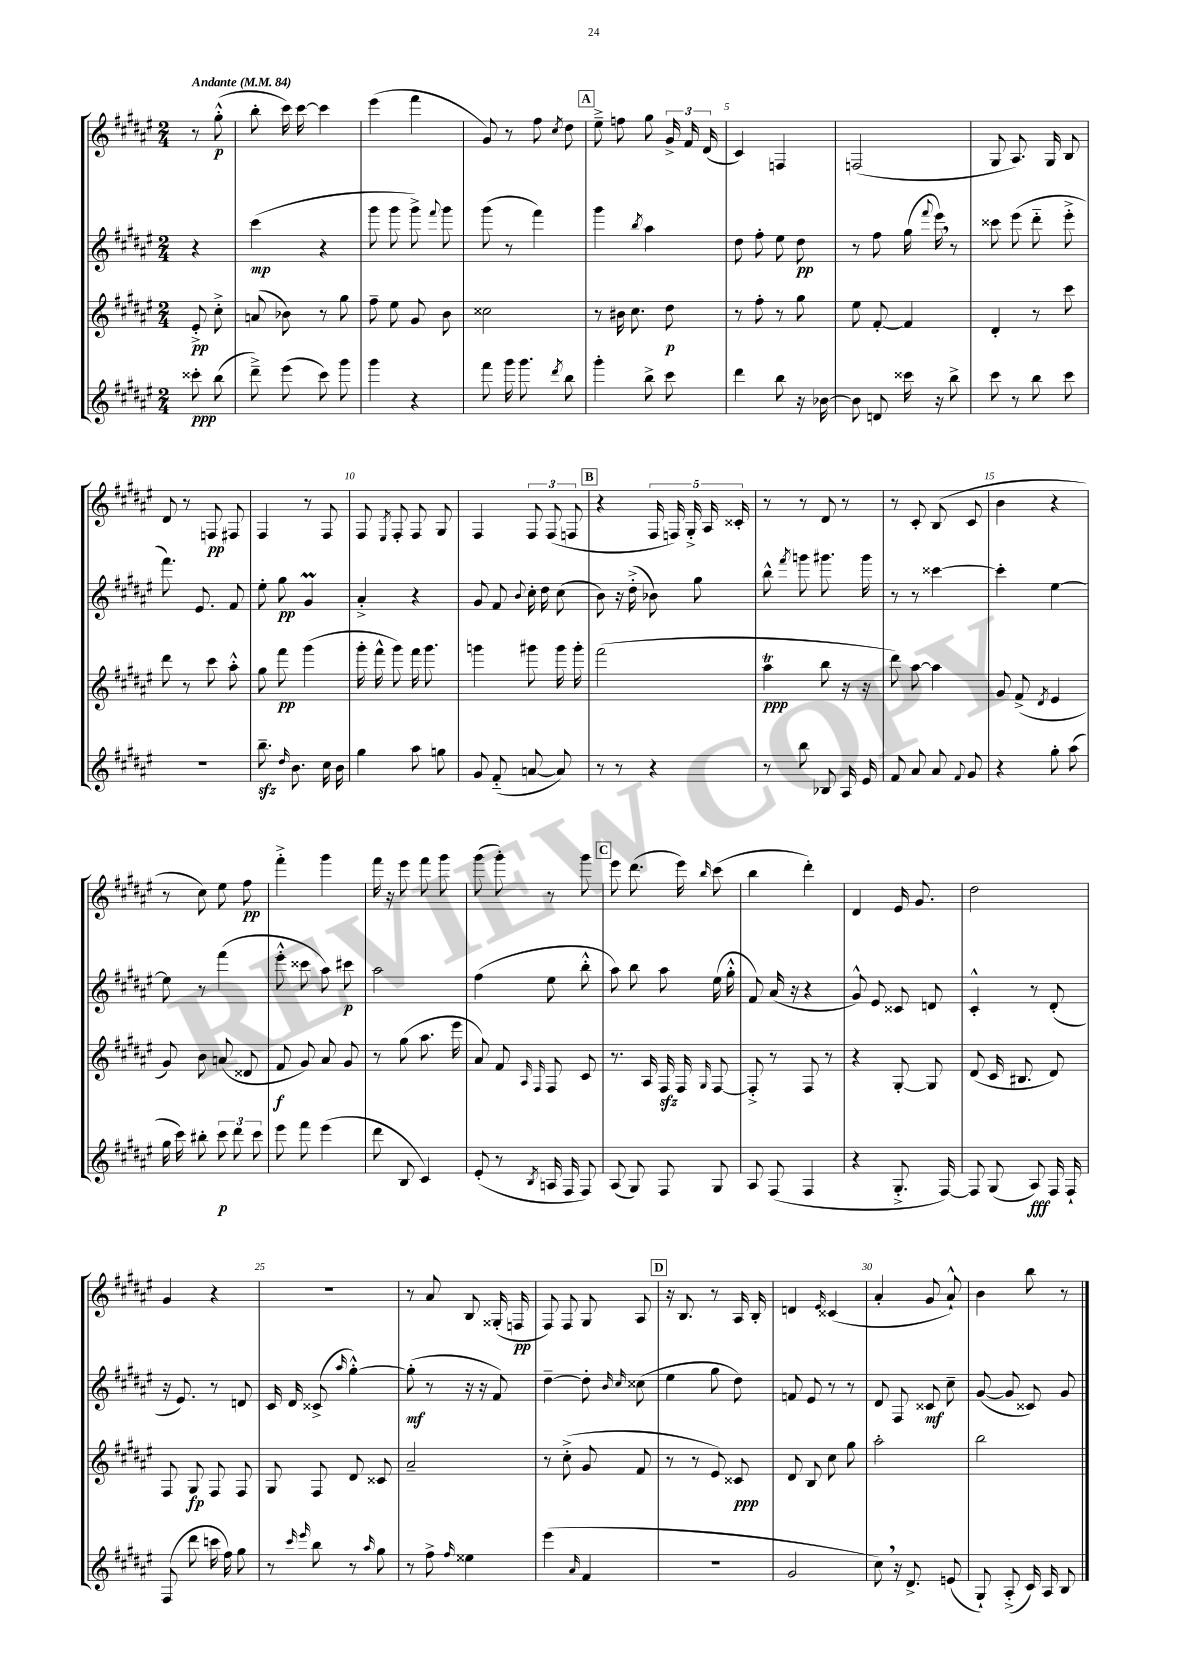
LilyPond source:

<<
\new StaffGroup <<
\new Staff = "s0" {
    \clef treble \key fis \major \numericTimeSignature \time 2/4 \partial 4 \tempo "Andante" 4 = 84
    \autoBeamOff r8 gis''8-.-^\p( |
    b''8-. cis'''16) cis'''16~ cis'''4 |
    eis'''4( fis'''4 |
    gis'8) r8 fis''8 \acciaccatura { cis''8 } dis''8 |
    \mark \markup { \box "A" } eis''8---> f''8 gis''8 \tuplet 3/2 { gis'16-> fis'16 dis'16( } |
    cis'4) f4 |
    f2( |
    gis8 ais8.) gis16 b8 |
    dis'8 r8 f8\pp fis8 |
    fis4 r8 fis8 |
    fis8 \acciaccatura { eis8 } fis8-. fis8 gis8 |
    fis4 \tuplet 3/2 { fis8 fis8( f8 } |
    \mark \markup { \box "B" } r4 \tuplet 5/4 { fis16 f16) gis16-.-> ais16 cisis'16-. } |
    r8 r8 dis'8 r8 |
    r8 cis'8-. b8( cis'8 |
    b'4 r4 |
    r8 cis''8) eis''8 fis''8\pp |
    fis'''4-.-> gis'''4 |
    fis'''16 r16 eis'''8 fis'''8 gis'''8 |
    gis'''8( gis'''8-.) r8 gis'''8 |
    \mark \markup { \box "C" } eis'''8 dis'''8.( eis'''16) \grace { b''16 } cis'''8( |
    b''4 dis'''4-.) |
    dis'4 eis'16 gis'8. |
    dis''2 |
    gis'4 r4 |
    R2 |
    r8 ais'8 b8 gisis16-.( f16\pp |
    fis8) fis8 gis8 ais8 |
    \mark \markup { \box "D" } r16 b8. r8 ais16 b16-. |
    d'4 \grace { eis'16 } cisis'4( |
    ais'4-. gis'8 ais'8-!-^) |
    b'4 b''8 r8 \bar "|." |
}
\new Staff = "s1" {
    \clef treble \key fis \major \numericTimeSignature \time 2/4 \partial 4
    \autoBeamOff r4 |
    cis'''4\mp( r4 |
    gis'''8 gis'''8 gis'''8->) \appoggiatura { fis'''8 } gis'''8 |
    gis'''8( r8 fis'''4) |
    \mark \markup { \box "A" } gis'''4 \acciaccatura { b''8 } ais''4 |
    dis''8 fis''8-. eis''8 dis''8\pp |
    r8 fis''8 gis''16( \appoggiatura { fis'''8 } eis'''16) \breathe r8 |
    cisis'''8 eis'''8( dis'''8-_ eis'''8-.-> |
    fis'''8.) eis'8. fis'8 |
    eis''8-. gis''8\pp gis'4\prall |
    ais'4-.-> r4 |
    gis'8 fis'8 \appoggiatura { b'8 } cis''16-. dis''16 cis''8( |
    \mark \markup { \box "B" } b'8) r16 dis''16-.->( bes'8) gis''8 |
    b''8-^ \acciaccatura { fis'''8 } g'''8 gis'''8. gis'''16 |
    r8 r8 cisis'''4~ |
    cisis'''4-. eis''4~ |
    eis''8 r8 fis'''4( |
    eis'''8-.-^ cisis'''8 ais''8) cis'''8\p |
    ais''2 |
    fis''4( eis''8 b''8-.-^ |
    \mark \markup { \box "C" } ais''8) b''8 ais''8 eis''16( gis''16-.-^ |
    fis'8) ais'16( r16 r4 |
    gis'8-^) eis'8 cisis'8 d'8 |
    cis'4-.-^ r8 dis'8-.( |
    r16 eis'8.) r8 d'8 |
    cis'16 dis'16 cisis'8->( \grace { ais''16 } gis''4~-.-^) |
    gis''8-.\mf( r8 r16 r16 fis'8) |
    dis''4~-- dis''8-. \grace { b'16 cis''16 } cisis''8( |
    \mark \markup { \box "D" } eis''4 gis''8 dis''8) |
    f'8 eis'8 r8 r8 |
    dis'8 fis8 cisis'8\mf cis''8-- |
    gis'8~( gis'8 cisis'8) gis'8 \bar "|." |
}
\new Staff = "s2" {
    \clef treble \key fis \major \numericTimeSignature \time 2/4 \partial 4
    \autoBeamOff eis'8-.->\pp cis''8-.-> |
    a'8( bes'8) r8 gis''8 |
    fis''8-- eis''8 gis'8 b'8 |
    cisis''2 |
    \mark \markup { \box "A" } r8 bis'16 cis''8. dis''8\p |
    r8 fis''8-. r8 gis''8 |
    eis''8 fis'8~-. fis'4 |
    dis'4-. r8 cis'''8 |
    dis'''8 r8 cis'''8 ais''8-.-^ |
    gis''8 fis'''8\pp gis'''4( |
    gis'''16-. fis'''16-^ gis'''8) fis'''16 gis'''8. |
    g'''4 gis'''8 gis'''16 gis'''16-. |
    \mark \markup { \box "B" } fis'''2( |
    ais''4\trill\ppp b''8 r16 r16 |
    dis'''8) ais''8~ ais''4 |
    gis'8 fis'8->( \acciaccatura { dis'8 } eis'4 |
    gis'8) b'8 a'8( disis'8 |
    fis'8\f gis'8) ais'8 gis'8 |
    r8 gis''8( ais''8. eis'''16 |
    ais'8) fis'8 \grace { ais16 fis16 } fis8 cis'8 |
    \mark \markup { \box "C" } r8. ais16 fis16\sfz fis16 \grace { gis16 } fis8~ |
    fis8-.-> r8 fis8 r8 |
    r4 gis8~-. gis8 |
    dis'8( cis'16 bis8. dis'8) |
    fis8 gis8\fp fis8 fis8 |
    gis8 fis8 dis'8 cisis'8 |
    ais'2-- |
    r8 cis''8-.->( gis'8 fis'8 |
    \mark \markup { \box "D" } r8 r8 eis'8) cisis'8\ppp |
    dis'8 b8 cis''8 gis''8 |
    ais''2-. |
    b''2 \bar "|." |
}
\new Staff = "s3" {
    \clef treble \key fis \major \numericTimeSignature \time 2/4 \partial 4
    \autoBeamOff cisis'''8-.\ppp b''8( |
    dis'''8--->) eis'''8( cis'''8) gis'''8 |
    gis'''4 r4 |
    fis'''8 gis'''16 gis'''8. \acciaccatura { dis'''8 } b''8 |
    \mark \markup { \box "A" } gis'''4-. b''8-> cis'''8 |
    dis'''4 b''8 r16 bes'16~ |
    bes'8 d'8 cisis'''16 r16 b''8-> |
    cis'''8 r8 b''8 cis'''8 |
    R2 |
    b''8.--\sfz \grace { dis''16 } b'8. cis''16 b'16 |
    gis''4 ais''8 g''8 |
    gis'8 fis'8-_( a'8~ a'8) |
    \mark \markup { \box "B" } r8 r8 r4 |
    r8 b''8 bes8 ais16 eis'16 |
    fis'8 ais'8 ais'8 \appoggiatura { fis'8 } gis'8 |
    r4 gis''8-. ais''8( |
    gis''16 cis'''16) bis''8-. \tuplet 3/2 { cis'''8\p dis'''8 cis'''8 } |
    eis'''8 fis'''8 eis'''4( |
    dis'''8 b8 cis'4) |
    eis'8-.( r8 \acciaccatura { b8 } a16 fis16 fis8) |
    \mark \markup { \box "C" } ais8( gis8) fis8 gis8 |
    ais8 fis8( fis4 |
    r4 gis8.-.-> fis16~) |
    fis8 gis8( ais8\fff) fis16 fis16-! |
    fis8( dis'''8 c'''16 fis''16) gis''8 |
    r8 \grace { cis'''16 eis'''16 } b''8 r8 \grace { ais''16 } gis''8 |
    r8 fis''8-> \grace { fis''16 } eisis''4 |
    eis'''4( \grace { ais'16 } fis'4 |
    \mark \markup { \box "D" } R2 |
    gis'2 |
    cis''8) \breathe r16 dis'8.-> e'8( |
    gis8-!) ais8-.->( cis'16) ais16 b8 \bar "|." |
}
>>
>>
\layout { \context { \Score \override BarNumber.break-visibility = ##(#f #t #t) barNumberVisibility = #(every-nth-bar-number-visible 5) } }
